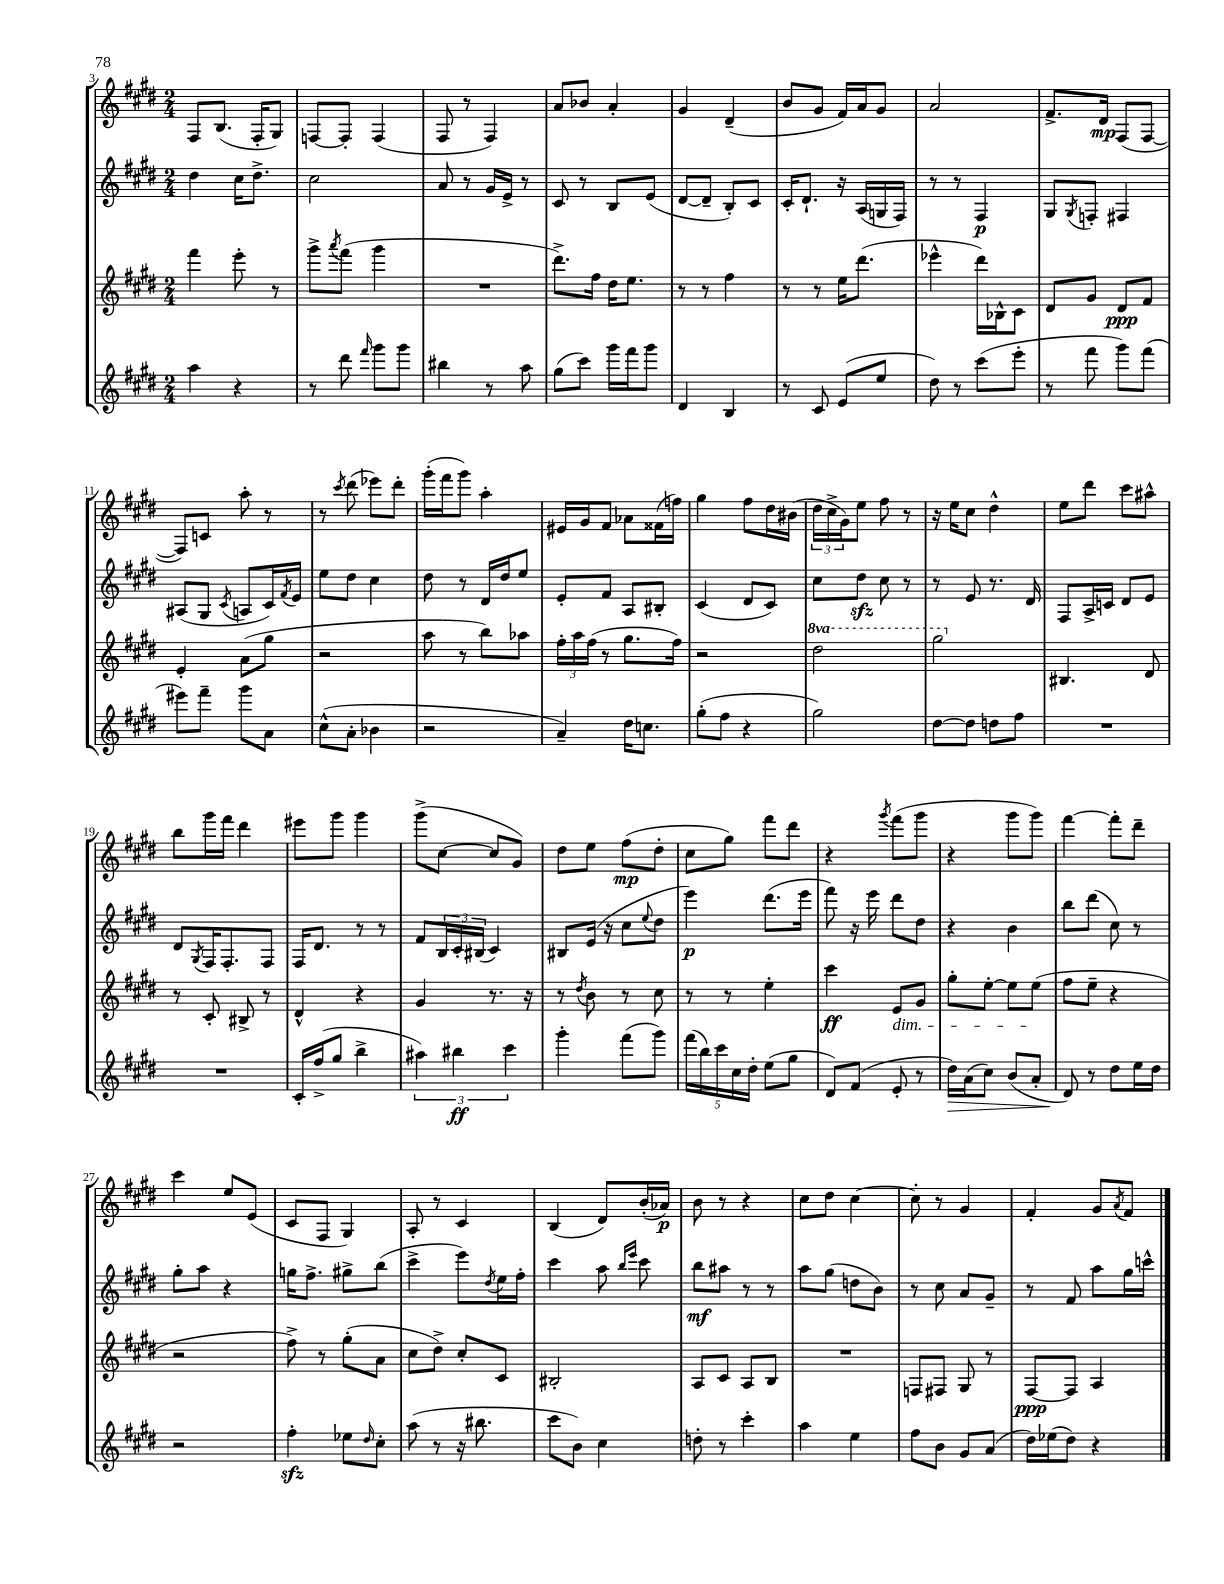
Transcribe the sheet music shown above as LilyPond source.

<<
\new StaffGroup <<
\new Staff = "s0" {
    \clef treble \key e \major \numericTimeSignature \time 2/4
    fis8 b8.( fis16-. gis8) |
    f8~ f8-. f4( |
    fis8 r8 fis4) |
    a'8 bes'8 a'4-. |
    gis'4 dis'4--( |
    b'8 gis'8 fis'16) a'16 gis'8 |
    a'2 |
    fis'8.-> dis'16\mp fis8( fis8~ |
    fis8) c'8 a''8-. r8 |
    r8 \acciaccatura { cis'''8 } dis'''8( ees'''8) dis'''8-. |
    gis'''16-.( fis'''16 gis'''8) a''4-. |
    eis'16 gis'16 fis'8 aes'8 fisis'16( f''16) |
    gis''4 fis''8 dis''16 bis'16( |
    \tuplet 3/2 { dis''16 cis''16-> gis'16) } e''8 fis''8 r8 |
    r16 e''16 cis''8 dis''4-^ |
    e''8 dis'''8 cis'''8 ais''8-^ |
    b''8 gis'''16 fis'''16 dis'''4 |
    eis'''8 gis'''8 gis'''4 |
    gis'''8->( cis''8~ cis''8 gis'8) |
    dis''8 e''8 fis''8\mp( dis''8-. |
    cis''8 gis''8) fis'''8 dis'''8 |
    r4 \acciaccatura { gis'''8 } fis'''8( gis'''8 |
    r4 gis'''8 gis'''8) |
    fis'''4~ fis'''8-. dis'''8-- |
    cis'''4 e''8 e'8( |
    cis'8 fis8 gis4) |
    a8-. r8 cis'4 |
    b4( dis'8) b'16-.( aes'16\p) |
    b'8 r8 r4 |
    cis''8 dis''8 cis''4~ |
    cis''8-. r8 gis'4 |
    fis'4-. gis'8 \acciaccatura { a'8 } fis'8 \bar "|." |
}
\new Staff = "s1" {
    \clef treble \key e \major \numericTimeSignature \time 2/4
    dis''4 cis''16 dis''8.-> |
    cis''2 |
    a'8 r8 gis'16 e'16-> r8 |
    cis'8 r8 b8 e'8( |
    dis'8~ dis'8-- b8-.) cis'8 |
    cis'16-. dis'8.-! r16 a16( g16 fis16) |
    r8 r8 fis4\p |
    gis8 \acciaccatura { gis8 } f8-. fis4 |
    ais8( gis8 \acciaccatura { cis'8 } a8 cis'16) \acciaccatura { fis'8 } e'16 |
    e''8 dis''8 cis''4 |
    dis''8 r8 dis'16 dis''16 e''8 |
    e'8-. fis'8 a8 bis8-. |
    cis'4( dis'8 cis'8) |
    cis''8 dis''8\sfz cis''8 r8 |
    r8 e'8 r8. dis'16 |
    fis8 a16-> c'16 dis'8 e'8 |
    dis'8 \acciaccatura { gis8 } fis16 fis8.-. fis8 |
    fis16 dis'8. r8 r8 |
    fis'8 \tuplet 3/2 { b16 cis'16-. bis16( } cis'4) |
    bis8 e'16( r16 cis''8 \appoggiatura { e''8 } dis''8 |
    e'''4\p) dis'''8.( e'''16 |
    fis'''8) r16 e'''16 dis'''8 dis''8 |
    r4 b'4 |
    b''8 dis'''8( cis''8) r8 |
    gis''8-. a''8 r4 |
    g''16 fis''8.-> gis''8-> b''8( |
    cis'''4-> e'''8) \acciaccatura { dis''8 } e''16 fis''16-. |
    cis'''4 a''8 \grace { b''16 e'''16 } cis'''8 |
    b''8\mf ais''8 r8 r8 |
    a''8 gis''8( d''8 b'8) |
    r8 cis''8 a'8 gis'8-- |
    r8 fis'8 a''8 gis''16 c'''16-^ \bar "|." |
}
\new Staff = "s2" {
    \clef treble \key e \major \numericTimeSignature \time 2/4 \set Staff.ottavationMarkups = #ottavation-simple-ordinals
    fis'''4 e'''8-. r8 |
    gis'''8-> \acciaccatura { a'''8 } fis'''8( gis'''4 |
    R2 |
    dis'''8.->) fis''16 dis''16 e''8. |
    r8 r8 fis''4 |
    r8 r8 e''16 dis'''8.( |
    ees'''4-^ dis'''16) bes16-^ cis'8 |
    dis'8 gis'8 dis'8\ppp fis'8 |
    e'4-. a'8( gis''8 |
    r2 |
    a''8 r8 b''8) aes''8 |
    \tuplet 3/2 { fis''16-. a''16 fis''16( } r8 gis''8. fis''16) |
    r2 |
    \ottava #1 dis'''2 |
    gis'''2 \ottava #0 |
    bis4. dis'8 |
    r8 cis'8-. bis8-> r8 |
    dis'4-^ r4 |
    gis'4 r8. r16 |
    r8 \acciaccatura { dis''8 } b'8 r8 cis''8 |
    r8 r8 e''4-. |
    cis'''4\ff e'8\dim gis'8 |
    gis''8-. e''8~-. e''8 e''8\!( |
    fis''8 e''8-- r4 |
    r2 |
    fis''8->) r8 gis''8-.( a'8 |
    cis''8 dis''8->) cis''8-. cis'8 |
    bis2-. |
    a8 cis'8 a8 b8 |
    R2 |
    f8 fis8 gis8 r8 |
    fis8~\ppp fis8 a4 \bar "|." |
}
\new Staff = "s3" {
    \clef treble \key e \major \numericTimeSignature \time 2/4
    a''4 r4 |
    r8 dis'''8 \grace { fis'''16 } gis'''8 gis'''8 |
    bis''4 r8 a''8 |
    gis''8( cis'''8) gis'''16 fis'''16 gis'''8 |
    dis'4 b4 |
    r8 cis'8 e'8( e''8 |
    dis''8) r8 cis'''8( e'''8-. |
    r8 fis'''8 gis'''8) fis'''8( |
    eis'''8) fis'''8-- gis'''8 a'8 |
    cis''8-^( a'8-. bes'4 |
    r2 |
    a'4--) dis''16 c''8. |
    gis''8-.( fis''8 r4 |
    gis''2) |
    dis''8~ dis''8 d''8 fis''8 |
    R2 |
    R2 |
    cis'16-. fis''16->( gis''8 b''4-> |
    \tuplet 3/2 { ais''4) bis''4\ff cis'''4 } |
    gis'''4-. fis'''8( gis'''8) |
    \tuplet 5/4 { fis'''16( b''16) cis'''16 cis''16 dis''16-. } e''8( gis''8 |
    dis'8) fis'8( e'8-. r8 |
    dis''16\>) a'16( cis''8) b'8( a'8-. |
    dis'8\!) r8 dis''8 e''16 dis''16 |
    r2 |
    fis''4-.\sfz ees''8 \grace { dis''16 } cis''8-. |
    a''8( r8 r16 bis''8. |
    cis'''8 b'8) cis''4 |
    d''8-. r8 cis'''4-. |
    a''4 e''4 |
    fis''8 b'8 gis'8 a'8( |
    dis''16) ees''16( dis''8) r4 \bar "|." |
}
>>
>>
\layout { \context { \Score currentBarNumber = #3 } }
